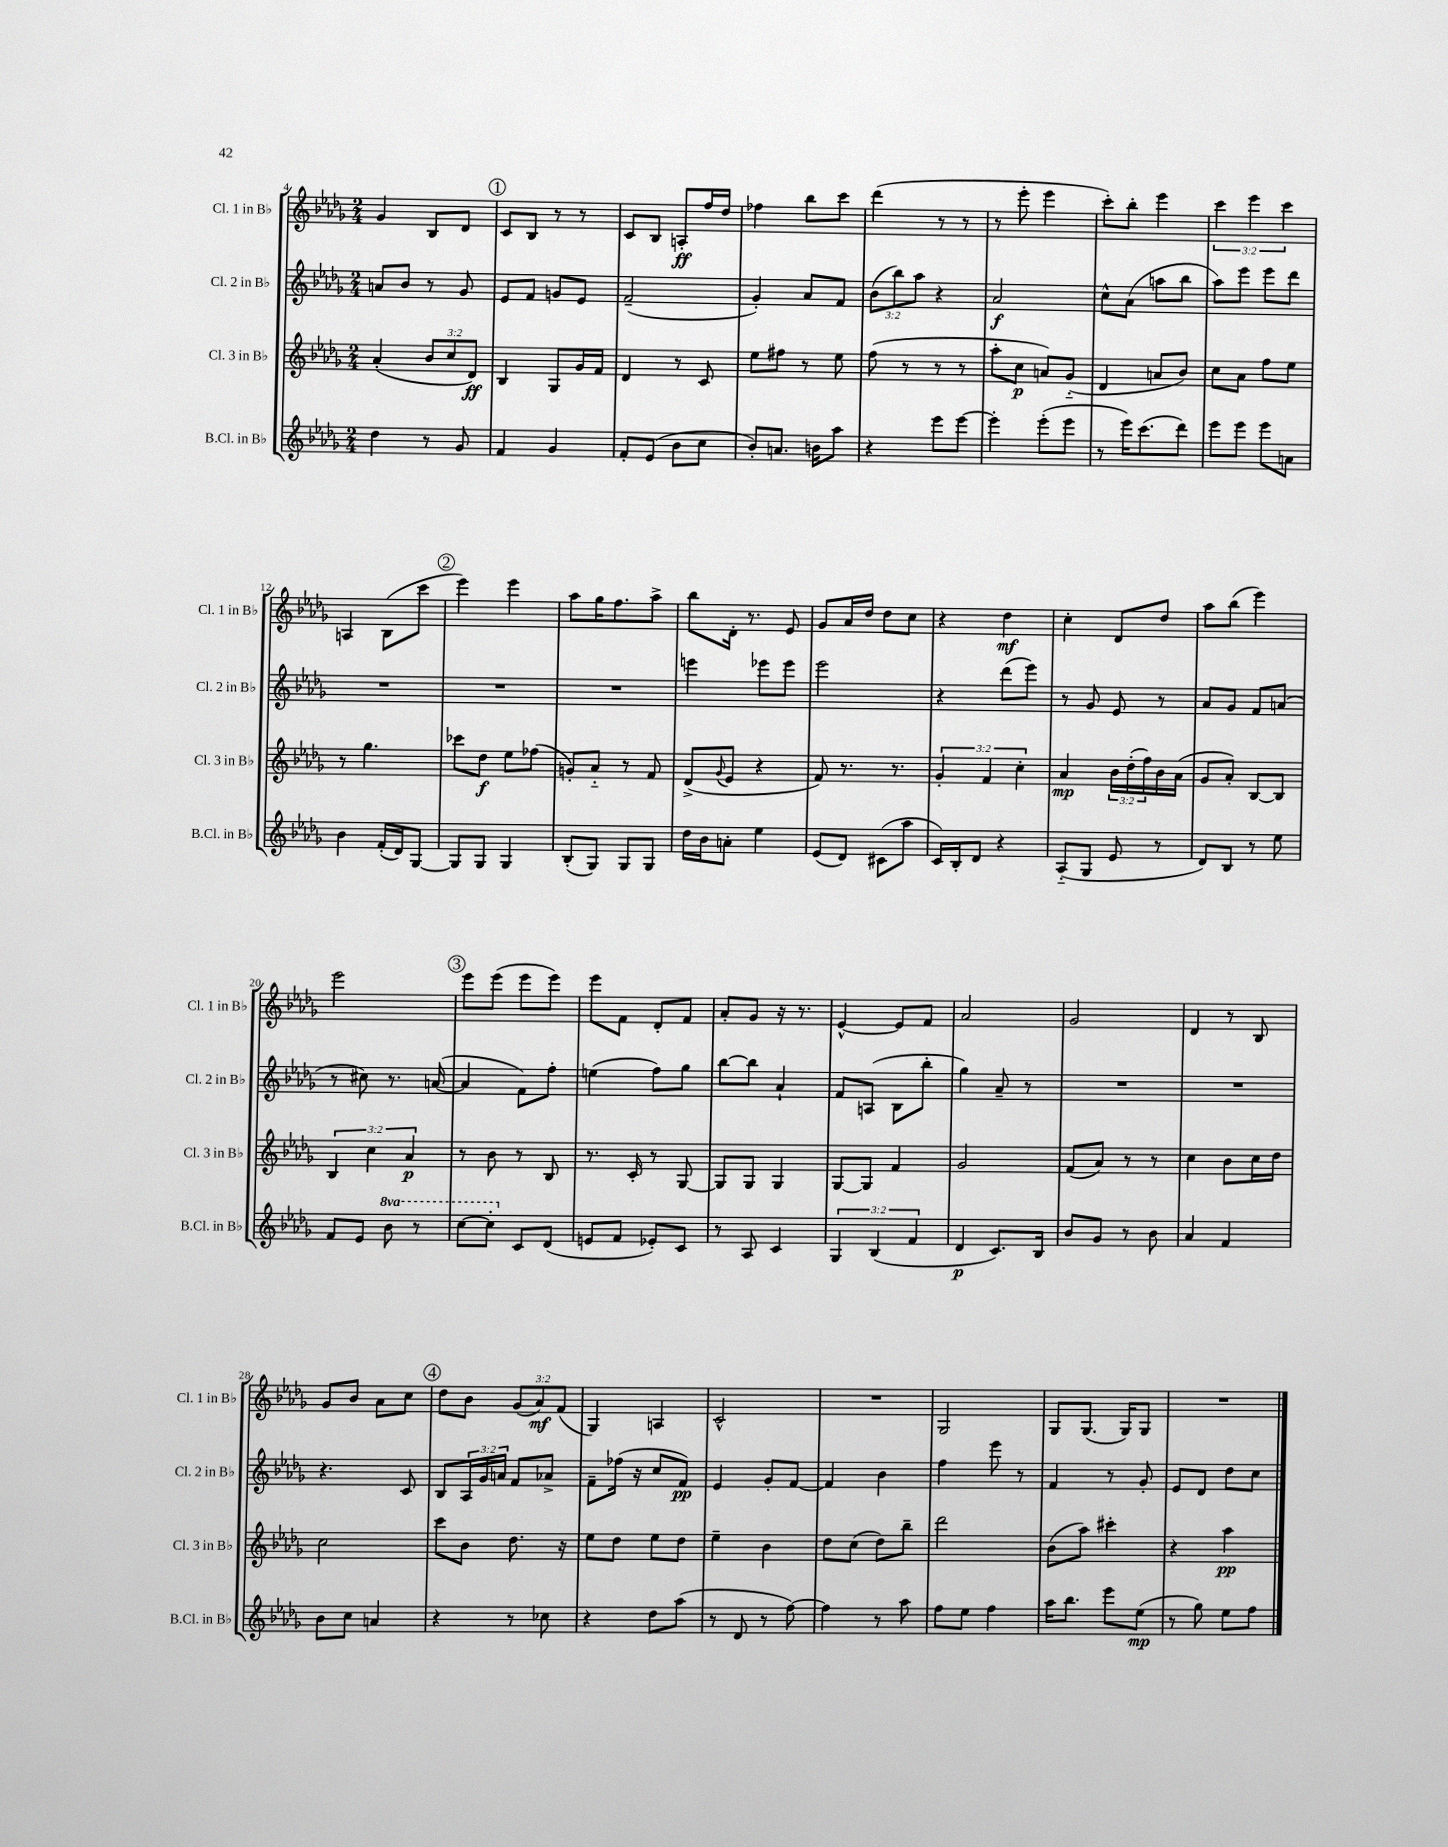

**kern	**dynam	**kern	**dynam	**kern	**dynam	**kern	**dynam
*part4	*part4	*part3	*part3	*part2	*part2	*part1	*part1
*staff4	*staff4	*staff3	*staff3	*staff2	*staff2	*staff1	*staff1
*I"B.Cl. in B♭	*	*I"Cl. 3 in B♭	*	*I"Cl. 2 in B♭	*	*I"Cl. 1 in B♭	*
*I'B.Cl. in B♭	*	*I'Cl. 3 in B♭	*	*I'Cl. 2 in B♭	*	*I'Cl. 1 in B♭	*
*clefG2	*	*clefG2	*	*clefG2	*	*clefG2	*
*k[b-e-a-d-g-]	*	*k[b-e-a-d-g-]	*	*k[b-e-a-d-g-]	*	*k[b-e-a-d-g-]	*
*M2/4	*	*M2/4	*	*M2/4	*	*M2/4	*
=4	=4	=4	=4	=4	=4	=4	=4
4dd-\	.	(4a-'/	.	8an/L	.	4g-/	.
.	.	.	.	8b-/J	.	.	.
8r	.	12b-/L	.	8r	.	8B-/L	.
.	.	12cc/	.	.	.	.	.
8g-/	.	.	.	8g-/	.	8d-/J	.
.	.	12d-/J)	ff	.	.	.	.
!!LO:REH:place=s1:t=1
=5	=5	=5	=5	=5	=5	=5	=5
4f/	.	4B-/	.	8e-/L	.	8c/L	.
.	.	.	.	8f/J	.	8B-/J	.
4g-/	.	8G-/L	.	8gn/L	.	8r	.
.	.	16g-/L	.	8e-/J	.	8r	.
.	.	16f/JJ	.	.	.	.	.
=6	=6	=6	=6	=6	=6	=6	=6
8f'/L	.	4d-/	.	(2f~/	.	8c/L	.
(8e-/J	.	.	.	.	.	8B-/J	.
8b-\L	.	8r	.	.	.	8An'/L	ff
8cc\J	.	8c/	.	.	.	16ff/L	.
.	.	.	.	.	.	16dd-/JJ	.
=7	=7	=7	=7	=7	=7	=7	=7
8b-'/L)	.	8ee-\L	.	4g-'/)	.	4ff-X\	.
8.an/J	.	8ff#X\J	.	.	.	.	.
.	.	8r	.	8a-/L	.	8bb-\L	.
16bn\KL	.	.	.	.	.	.	.
8aa-\J	.	8ee-\	.	8f/J	.	8ccc\J	.
=8	=8	=8	=8	=8	=8	=8	=8
4r	.	(8ff\	.	(12b-\L	.	(4ddd-\	.
.	.	.	.	12bb-\)	.	.	.
.	.	8r	.	.	.	.	.
.	.	.	.	12aa-\J	.	.	.
8eee-\L	.	8r	.	4r	.	8r	.
[8eee-\J	.	8r	.	.	.	8r	.
=9	=9	=9	=9	=9	=9	=9	=9
4eee-'\]	.	8aa-'\L	.	2a-/	f	8r	.
.	.	8cc\J	p	.	.	8eee-'\	.
(8eee-'\L	.	8an/L)	.	.	.	4eee-\	.
8eee-\J	.	(8g-/J	.	.	.	.	.
=10	=10	=10	=10	=10	=10	=10	=10
8r	.	4d-/	.	8cc^^\L	.	8ccc'\L)	.
16eee-\KL)	.	.	.	(8a-\J	.	8bb-'\J	.
(8.ccc\	.	.	.	.	.	.	.
.	.	8an/L	.	8aan\L	.	4eee-\	.
8ddd-\J)	.	8b-/J)	.	8bb-\J	.	.	.
=11	=11	=11	=11	=11	=11	=11	=11
8eee-\L	.	8cc\L	.	8aa-\L)	.	6ccc\	.
8eee-\J	.	8a-\J	.	8eee-\J	.	.	.
.	.	.	.	.	.	6eee-\	.
8eee-\L	.	8ff\L	.	8eee-\L	.	.	.
.	.	.	.	.	.	6ccc\	.
8an\J	.	8ee-\J	.	8ddd-\J	.	.	.
!!LO:LB:g=z
=12	=12	=12	=12	=12	=12	=12	=12
4b-\	.	8r	.	2r	.	4An/	.
.	.	4.gg-\	.	.	.	.	.
(16f'/LL	.	.	.	.	.	(8B-\L	.
16d-/J)	.	.	.	.	.	.	.
[8G-/J	.	.	.	.	.	8ccc\J	.
!!LO:REH:place=s1:t=2
=13	=13	=13	=13	=13	=13	=13	=13
8G-/L]	.	8ccc-X\L	.	2r	.	4eee-\)	.
8G-/J	.	8dd-\J	f	.	.	.	.
4G-/	.	8ee-\L	.	.	.	4eee-\	.
.	.	(8ff-X\J	.	.	.	.	.
=14	=14	=14	=14	=14	=14	=14	=14
(8B-'/L	.	8gn'/L)	.	2r	.	8aa-\L	.
8G-/J)	.	8a-/J	.	.	.	16gg-\K	.
.	.	.	.	.	.	8.ff\	.
8G-/L	.	8r	.	.	.	.	.
8G-/J	.	8f/	.	.	.	8aa-^\J	.
=15	=15	=15	=15	=15	=15	=15	=15
16dd-\LL	.	(8d-^/L	.	4eeen\	.	8bb-\L	.
16b-\J	.	.	.	.	.	.	.
.	.	8qqg-/	.	.	.	.	.
8an'\J	.	8e-/J	.	.	.	16d-'\Jk	.
.	.	.	.	.	.	8.r	.
4ee-\	.	4r	.	8eee-X\L	.	.	.
.	.	.	.	8eee-\J	.	8e-/	.
=16	=16	=16	=16	=16	=16	=16	=16
(8e-/L	.	8f/)	.	2eee-\	.	8g-/L	.
8d-/J)	.	8.r	.	.	.	16a-/L	.
.	.	.	.	.	.	16dd-/JJ	.
(8c#X\L	.	.	.	.	.	8dd-\L	.
.	.	8.r	.	.	.	.	.
8aa-\J	.	.	.	.	.	8cc\J	.
=17	=17	=17	=17	=17	=17	=17	=17
16c/LL)	.	6g-'/	.	4r	.	4r	.
16B-'/J	.	.	.	.	.	.	.
8d-/J	.	.	.	.	.	.	.
.	.	6f/	.	.	.	.	.
4r	.	.	.	(8ddd-\L	.	4dd-\	mf
.	.	6cc'\	.	.	.	.	.
.	.	.	.	8eee-\J)	.	.	.
=18	=18	=18	=18	=18	=18	=18	=18
(8A-/L	.	4a-/	mp	8r	.	4cc'\	.
8G-/J	.	.	.	8g-/	.	.	.
8e-/	.	24b-\LL	.	8e-/	.	8d-/L	.
.	.	(24dd-'\	.	.	.	.	.
.	.	24ff\)	.	.	.	.	.
8r	.	16b-\	.	8r	.	8dd-/J	.
.	.	(16a-\JJ	.	.	.	.	.
=19	=19	=19	=19	=19	=19	=19	=19
8d-/L)	.	8g-/L	.	8a-/L	.	8aa-\L	.
8B-/J	.	8a-'/J)	.	8g-/J	.	(8bb-\J	.
8r	.	[8B-/L	.	8f/L	.	4eee-\)	.
8ee-\	.	8B-/J]	.	(8an/J	.	.	.
!!LO:LB:g=z
=20	=20	=20	=20	=20	=20	=20	=20
8f/L	.	6B-/	.	8r	.	2eee-\	.
8e-/J	.	.	.	8cc#X\)	.	.	.
.	.	6cc\	.	.	.	.	.
*8va	*	*	*	*	*	*	*
8bb-\	.	.	.	8.r	.	.	.
.	.	6a-/	p	.	.	.	.
8r	.	.	.	.	.	.	.
.	.	.	.	([16an/	.	.	.
!!LO:REH:place=s1:t=3
=21	=21	=21	=21	=21	=21	=21	=21
[8ccc\L	.	8r	.	4a/]	.	8eee-\L	.
8ccc'\J]	.	8b-\	.	.	.	(8eee-\J	.
*X8va	*	*	*	*	*	*	*
8c/L	.	8r	.	8f\L)	.	8eee-\L	.
(8d-/J	.	8B-/	.	8ff'\J	.	8eee-\J)	.
=22	=22	=22	=22	=22	=22	=22	=22
8en/L	.	8.r	.	(4een\	.	8eee-\L	.
8f/J	.	.	.	.	.	8f\J	.
.	.	16c'/	.	.	.	.	.
8e-X'/L)	.	8r	.	8ff\L)	.	8d-'/L	.
8c/J	.	[8G-/	.	8gg-\J	.	8f/J	.
=23	=23	=23	=23	=23	=23	=23	=23
8r	.	8G-/L]	.	[8bb-\L	.	8a-'/L	.
8A-/	.	8G-/J	.	8bb-\J]	.	8g-/J	.
4c/	.	4G-/	.	4a-`/	.	16r	.
.	.	.	.	.	.	8.r	.
=24	=24	=24	=24	=24	=24	=24	=24
6G-/	.	[8G-/L	.	8f/L	.	[4e-^^/	.
.	.	8G-/J]	.	(8An/J	.	.	.
(6B-/	.	.	.	.	.	.	.
.	.	4f/	.	8B-\L	.	8e-/L]	.
6f/	.	.	.	.	.	.	.
.	.	.	.	8bb-'\J	.	8f/J	.
=25	=25	=25	=25	=25	=25	=25	=25
4d-/	p	2g-/	.	4gg-\)	.	2a-/	.
8.c/L)	.	.	.	8a-~/	.	.	.
.	.	.	.	8r	.	.	.
16B-/Jk	.	.	.	.	.	.	.
=26	=26	=26	=26	=26	=26	=26	=26
8b-/L	.	(8f/L	.	2r	.	2g-/	.
8g-/J	.	8a-/J)	.	.	.	.	.
8r	.	8r	.	.	.	.	.
8b-\	.	8r	.	.	.	.	.
=27	=27	=27	=27	=27	=27	=27	=27
4a-/	.	4cc\	.	2r	.	4d-/	.
4f/	.	8b-\L	.	.	.	8r	.
.	.	16cc\L	.	.	.	8B-/	.
.	.	16dd-\JJ	.	.	.	.	.
!!LO:LB:g=z
=28	=28	=28	=28	=28	=28	=28	=28
8b-\L	.	2cc\	.	4.r	.	8g-/L	.
8cc\J	.	.	.	.	.	8b-/J	.
4an/	.	.	.	.	.	8a-\L	.
.	.	.	.	8c/	.	8cc\J	.
!!LO:REH:place=s1:t=4
=29	=29	=29	=29	=29	=29	=29	=29
4r	.	8ccc\L	.	8B-/L	.	8dd-\L	.
.	.	8b-\J	.	24A-/L	.	8b-\J	.
.	.	.	.	24g-/	.	.	.
.	.	.	.	24an/JJ	.	.	.
8r	.	8.dd-\	.	8f/L	.	(12g-/L	.
.	.	.	.	.	.	12a-/)	mf
8cc-X\	.	.	.	8a-X^/J	.	.	.
.	.	.	.	.	.	(12f/J	.
.	.	16r	.	.	.	.	.
=30	=30	=30	=30	=30	=30	=30	=30
4r	.	8ee-\L	.	8f~\L	.	4G-/)	.
.	.	8dd-\J	.	(16ff-X\Jk	.	.	.
.	.	.	.	16r	.	.	.
8dd-\L	.	8ee-\L	.	8cc/L	.	4An/	.
(8aa-\J	.	8dd-\J	.	8f/J)	pp	.	.
=31	=31	=31	=31	=31	=31	=31	=31
8r	.	4ee-~\	.	4e-/	.	2c^^/	.
8d-/	.	.	.	.	.	.	.
8r	.	4b-\	.	8g-'/L	.	.	.
[8ff\)	.	.	.	[8f/J	.	.	.
=32	=32	=32	=32	=32	=32	=32	=32
4ff\]	.	8dd-\L	.	4f/]	.	2r	.
.	.	(8cc\J	.	.	.	.	.
8r	.	8dd-\L)	.	4b-\	.	.	.
8aa-\	.	8bb-~\J	.	.	.	.	.
=33	=33	=33	=33	=33	=33	=33	=33
8ff\L	.	2ddd-\	.	4ff\	.	2G-/	.
8ee-\J	.	.	.	.	.	.	.
4ff\	.	.	.	8eee-\	.	.	.
.	.	.	.	8r	.	.	.
=34	=34	=34	=34	=34	=34	=34	=34
16aa-\KL	.	(8b-\L	.	4f/	.	8G-/L	.
8.bb-\J	.	.	.	.	.	.	.
.	.	8aa-\J)	.	.	.	(8.G-/J	.
8eee-\L	.	4ccc#X'\	.	8r	.	.	.
.	.	.	.	.	.	16G-/KL)	.
(8ee-\J	mp	.	.	8g-'/	.	8G-/J	.
=35	=35	=35	=35	=35	=35	=35	=35
8r	.	4r	.	8e-/L	.	2r	.
8gg-\)	.	.	.	8d-/J	.	.	.
8ee-\L	.	4aa-\	pp	8dd-\L	.	.	.
8ff\J	.	.	.	8cc\J	.	.	.
==	==	==	==	==	==	==	==
*-	*-	*-	*-	*-	*-	*-	*-
